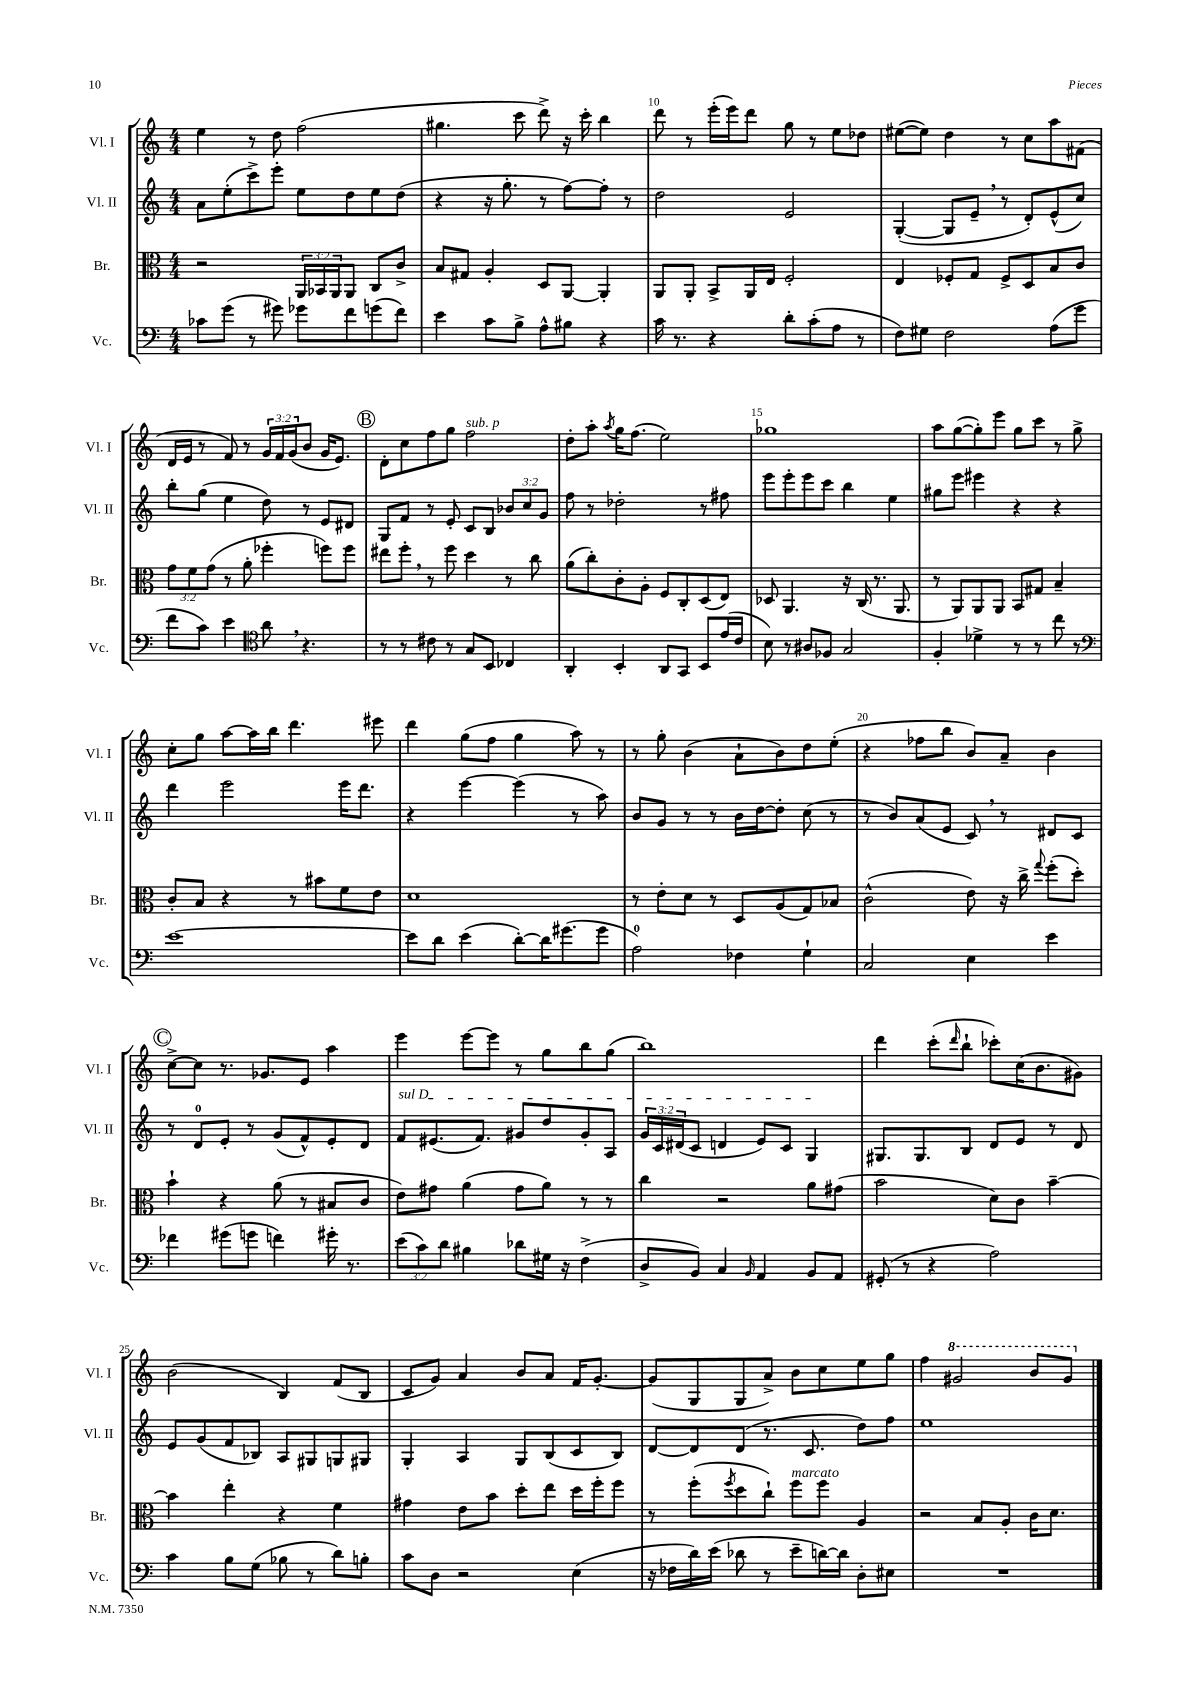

**kern	**kern	**kern	**kern
*staff4	*staff3	*staff2	*staff1
*clefF4	*clefC3	*clefG2	*clefG2
*k[]	*k[]	*k[]	*k[]
*M4/4	*M4/4	*M4/4	*M4/4
8c-	2r	8a	4ee
(8g	.	(8ee'	.
8r	.	8ccc^)	8r
8g#)	.	8eee'	8dd
8g-	24AA	8ee	(2ff
.	24BB-	.	.
.	24AA	.	.
8f	8AA	8dd	.
(8g	8C	8ee	.
8f)	8c^	(8dd	.
=	=	=	=
4e	8B	4r	4.gg#
.	8G#	.	.
8c	4A'	16r	.
.	.	8.gg'	.
8B^	.	.	8ccc
8A^^	8D	8r	8ddd^)
8B#	[8AA	[8ff)	16r
.	.	.	16ccc'
4r	4AA']	8ff']	4bb
.	.	8r	.
=	=	=	=
16c	8AA	2dd	8ddd
8.r	.	.	.
.	8AA'	.	8r
4r	8BB^	.	(16eee'
.	.	.	16eee)
.	16AA	.	8ddd
.	16E	.	.
8d'	2F'	2e	8gg
(8c'	.	.	8r
8A	.	.	8ee
8r	.	.	8dd-
=	=	=	=
8F)	4E	([4G'	([8ee#
8G#	.	.	8ee#])
2F	8F-'	8G]	4dd
.	8G	8e~	.
.	8F-^	8r	8r
.	8D	8d')	8cc
(8A	8B	(8e^^	8aa
8g	8c	8cc)	(8f#
=	=	=	=
8f	12g	8bb'	16d
.	.	.	16e
.	12f	.	.
8c)	.	(8gg	8r
.	(12g	.	.
4e	8r	4ee	8f)
.	8a'	.	8r
*clefC4	*	*	*
8a	4ff-'	8dd)	24g
.	.	.	24f
.	.	.	(24g
4.r	.	8r	8b
.	8ff)	8e	16g
.	.	.	8.e)
.	8ff	8d#	.
=	=	=	=
8r	8ee#	8G	8d'
8r	8ff'	8f	8cc
8c#	8r	8r	8ff
8r	8ff	8e'	8gg
8G	4dd	8c	2ff
8BB	.	8B	.
4C-	8r	12b-	.
.	.	12cc	.
.	8cc	.	.
.	.	12g	.
=	=	=	=
4AA'	(8a	8ff	8dd'
.	8cc')	8r	8aa'
.	.	.	8qaa
4BB'	8c'	2dd-'	16gg
.	.	.	(8.ff
.	8A'	.	.
8AA	8F	.	2ee)
8GG	8C'	.	.
8BB	(8D	8r	.
(16e	8E)	8ff#	.
16c	.	.	.
=	=	=	=
8B)	8D-	8eee	1gg-
8r	4.AA	8eee'	.
8A#	.	8eee	.
8F-	.	8ccc	.
2G	16r	4bb	.
.	(16C	.	.
.	8.r	.	.
.	.	4ee	.
.	8.AA	.	.
=	=	=	=
4F'	8r	8gg#	8aa
.	8AA)	8eee	([8gg
4d-^	8AA	4eee#	8gg'])
.	8AA	.	8eee
8r	8BB	4r	8gg
8r	8G#	.	8ccc
8cc	4B~	4r	8r
8r	.	.	8gg^
=	=	=	=
*clefF4	*	*	*
[1e	8c'	4ddd	8cc'
.	8B	.	8gg
.	4r	2eee	[8aa
.	.	.	16aa]
.	.	.	16bb
.	8r	.	4.ddd
.	8b#	.	.
.	8f	16eee	.
.	.	8.ddd	.
.	8e	.	8eee#
=	=	=	=
8e]	1d	4r	4ddd
8d	.	.	.
(4e	.	[4eee	(8gg
.	.	.	8ff
[8d')	.	(4eee]	4gg
16d]	.	.	.
(8.g#	.	.	.
.	.	8r	8aa)
8g#	.	8aa)	8r
=	=	=	=
2A)	8r	8b	8r
.	8e'	8g	8gg'
.	8d	8r	(4b
.	8r	8r	.
4F-	8D	16b	8a`
.	.	[16dd	.
.	(8A	8dd']	8b)
4G`	8G)	(8cc	8dd
.	8B-	8r	(8ee'
=	=	=	=
2C	(2c^^	8r	4r
.	.	8b)	.
.	.	(8a	8ff-
.	.	8e	8bb
4E	8e)	8c)	8b)
.	16r	8r	8a~
.	16cc^	.	.
.	8qqgg	.	.
4e	(8ff'	8d#	4b
.	8dd')	8c	.
=	=	=	=
4f-	4b`	8r	[8cc^
.	.	8d	8cc]
(8g#	4r	8e'	8.r
8g	.	8r	.
.	.	.	8.g-
4f)	(8a	(8g	.
.	8r	8f^^)	8e
16g#'	8B#	8e'	4aa
8.r	.	.	.
.	8c	8d	.
=	=	=	=
(12e	8e)	8f	4eee
12c)	.	.	.
.	8g#	(8.e#	.
12d	.	.	.
4B#	(4a	.	[8eee
.	.	8.f)	.
.	.	.	8eee]
8d-	8g#	8g#	8r
16G#	8a)	8dd	8gg
16r	.	.	.
(4F^	8r	8g#'	8bb
.	8r	8A	(8gg
=	=	=	=
8D^	4cc	24g	1bb)
.	.	24c	.
.	.	(24d#	.
8BB)	.	8c	.
4C	2r	4d	.
16qqBB	.	.	.
4AA	.	8e)	.
.	.	8c	.
8BB	8a	4G	.
8AA	(8g#	.	.
=	=	=	=
(8GG#'	2b	8.G#	4ddd
8r	.	.	.
.	.	8.G#	.
4r	.	.	(8ccc'
.	.	.	16qqddd
.	.	8B	8bb`
2A)	8d)	8d	8ccc-')
.	8c	8e	(16cc
.	.	.	8.b
.	[4b~	8r	.
.	.	8d	8g#)
=	=	=	=
4c	4b]	8e	(2b
.	.	(8g	.
8B	4ee'	8f	.
(8G	.	8B-)	.
8B-	4r	8A	4B)
8r	.	8G#	.
8d)	4f	8G	(8f
8B'	.	8G#	8B
=	=	=	=
8c	4g#	4G'	8c
8D	.	.	8g)
2r	8e	4A	4a
.	8b	.	.
.	8dd'	8G	8b
.	8ee	(8B	8a
(4E	16dd	8c	16f
.	16ff'	.	[8.g'
.	8ff	8B)	.
=	=	=	=
16r	8r	[8d	(8g]
16F-	.	.	.
16d)	(8ff'	8d]	8G
(16e	.	.	.
.	8qff	.	.
8d-	8dd	(8d	8G
8r	8cc`)	8.r	8a^)
8e~	8ff	.	8b
.	.	8.c	.
[16d)	8ff	.	8cc
16d]	.	.	.
8D'	4A	8dd)	8ee
8E#	.	8ff	8gg
=	=	=	=
1r	2r	1ee	4ff
.	.	.	2gg#
.	8B	.	.
.	8A'	.	.
.	16c	.	8bb
.	8.d	.	.
.	.	.	8gg#
==	==	==	==
*-	*-	*-	*-
